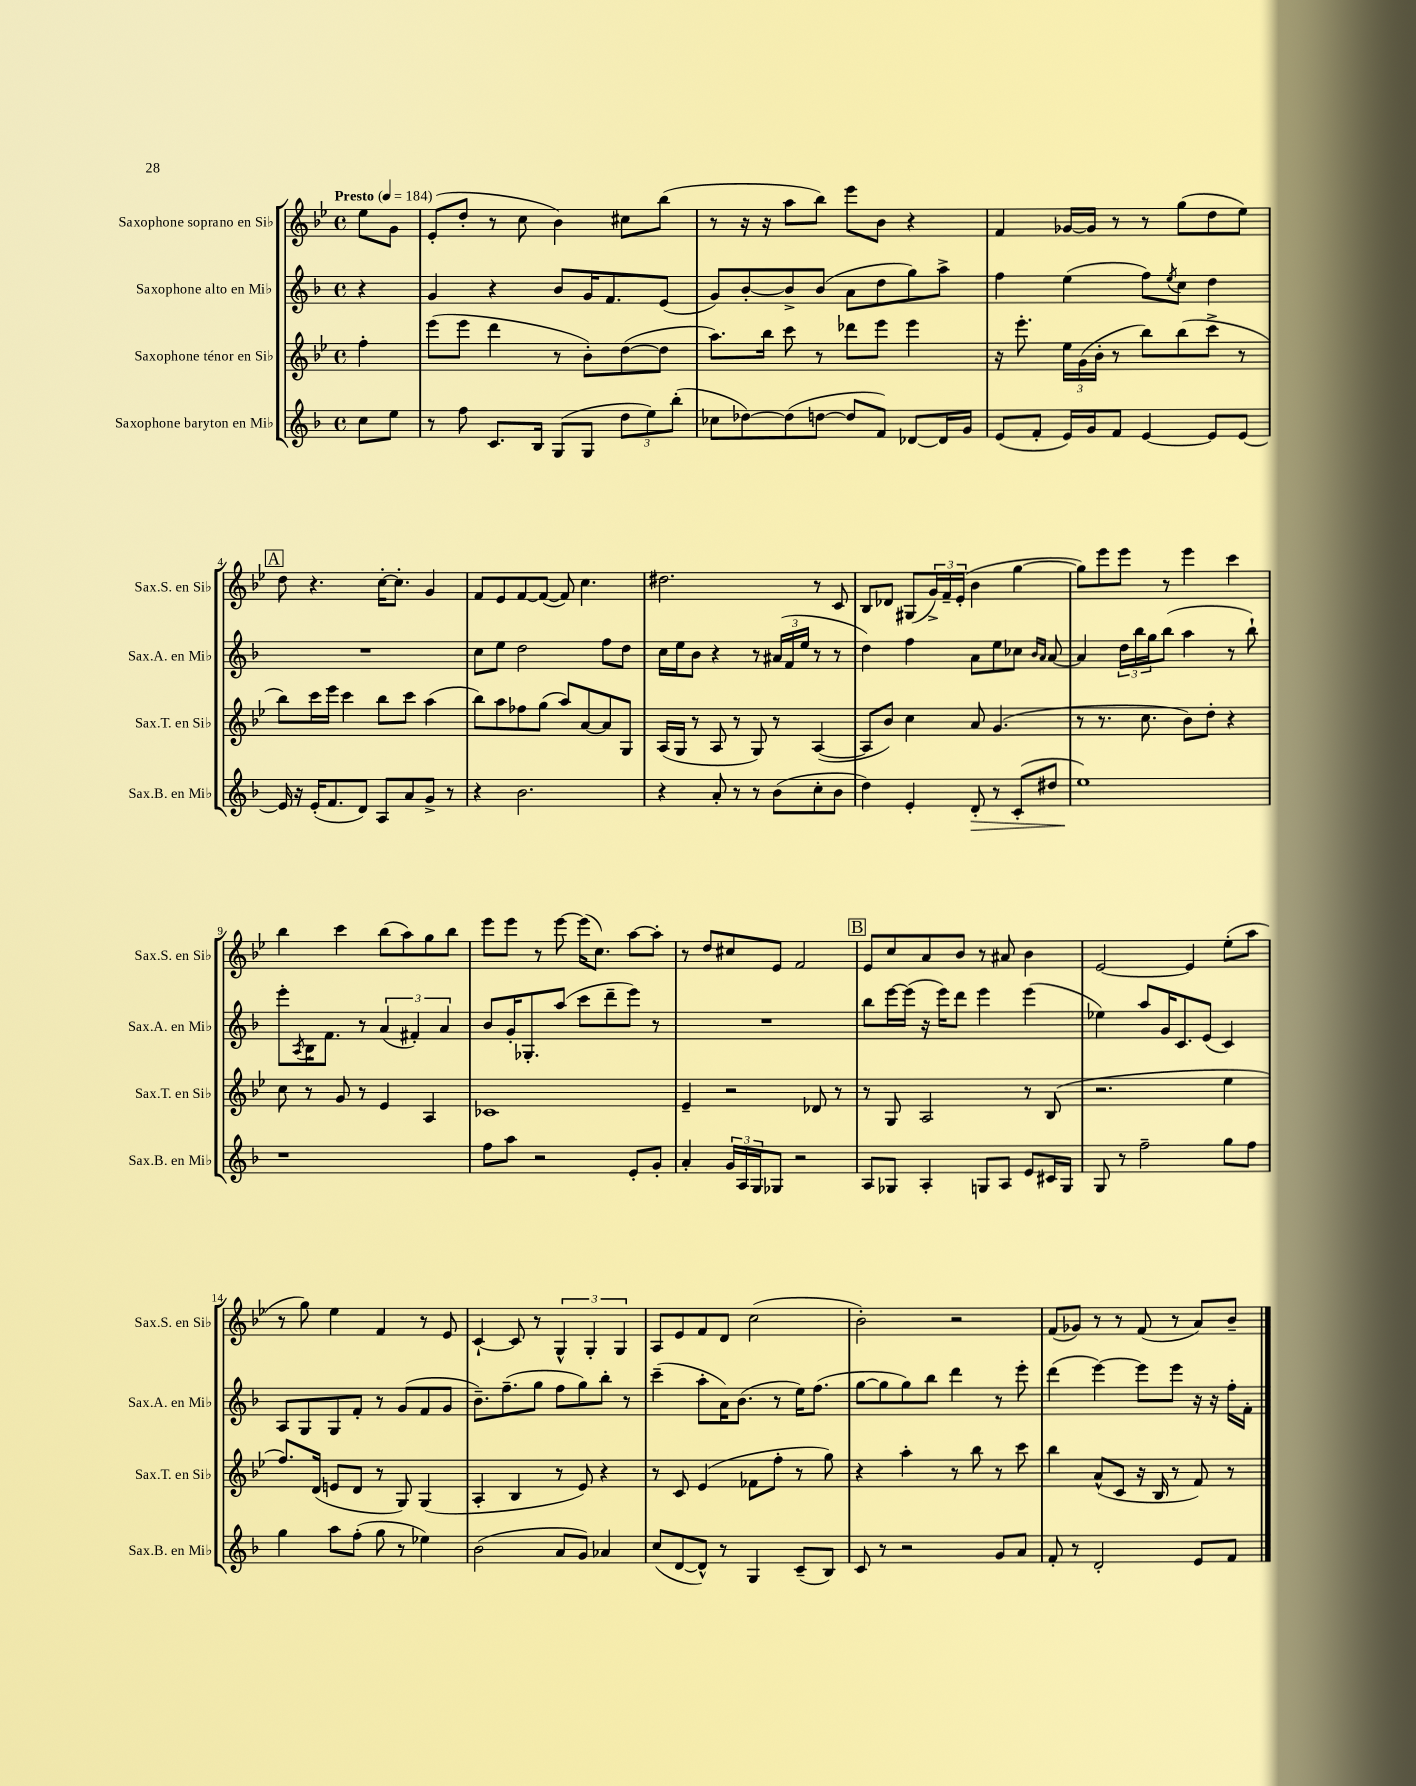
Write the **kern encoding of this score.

**kern	**kern	**kern	**kern
*staff4	*staff3	*staff2	*staff1
*clefG2	*clefG2	*clefG2	*clefG2
*k[b-]	*k[b-e-]	*k[b-]	*k[b-e-]
*M4/4	*M4/4	*M4/4	*M4/4
*met(c)	*met(c)	*met(c)	*met(c)
*MM184	*MM184	*MM184	*MM184
8cc\L	4ff'\	4r	8ee-\L
8ee\J	.	.	8g\J
=	=	=	=
8r	(8eee-\L	4g/	(8e-'/L
8ff\	8eee-\J	.	8dd'/J
8.c/L	4ddd\	4r	8r
.	.	.	8cc\
16B-/Jk	.	.	.
(8G/L	8r	8b-/L	4b-\)
8G/J	8b-'\L)	16g/K	.
.	.	8.f/	.
12dd\L	([8dd\	.	8cc#\L
12ee\)	.	.	.
.	8dd\]J	(8e/J	(8bb-\J
(12bb-'\J	.	.	.
=	=	=	=
8cc-\L	8.aa\L)	8g/L)	8r
[8dd-\)	.	[8b-'/	16r
.	16bb-\Jk	.	16r
(8dd-\]	8ccc\	8b-^/]	8aa\L
[8dd\J	8r	(8b-/J	8bb-\J)
8dd/]L	8ddd-\L	8a\L	8eee-\L
8f/J)	8eee-\J	8dd\	8b-\J
[8d-/L	4eee-\	8gg\)	4r
16d-/]L	.	8aa^\J	.
16g/JJ	.	.	.
=	=	=	=
(8e/L	16r	4ff\	4f/
.	8.eee-'\	.	.
8f'/J	.	.	.
16e/LL)	24ee-\LL	(4ee\	[16g-/LL
.	(24g\	.	.
16g/J	.	.	16g-/]JJ
.	24b-'\JJ	.	.
8f/J	8r	.	8r
[4e/	8bb-\L)	8ff\L)	8r
.	.	8qee/	.
.	(8bb-\	8cc\J	(8gg\L
8e/]L	8ccc^\J	4dd\	8dd\
[8e/J	8r	.	8ee-\J)
=	=	=	=
16e/]	8bb-\L)	1r	8dd\
16r	.	.	.
(16e'/LK	16ccc\L	.	4.r
8.f/	16eee-\JJ	.	.
.	4ccc\	.	.
8d/J)	.	.	.
8A/L	8bb-\L	.	[16cc'\LK
.	.	.	8.cc'\]J
8a/	8ccc\J	.	.
8g^/J	(4aa\	.	4g/
8r	.	.	.
=	=	=	=
4r	8bb-\L)	8cc\L	8f/L
.	8aa\	8ee\J	8e-/
2.b-\	8ff-\	2dd\	[8f/
.	(8gg\J	.	(8f/_J
.	8aa/L)	.	8f/])
.	[8a/	.	4.cc\
.	8a/]	8ff\L	.
.	8G/J	8dd\J	.
=	=	=	=
4r	(16A/LL	16cc\LL	2.dd#\
.	16G/JJ	16ee\J	.
.	8r	8b-\J	.
8a'/	8A/	4r	.
8r	8r	.	.
8r	8G/)	8r	.
(8b-\L	8r	(24a#/LL	.
.	.	24f/	.
.	.	24ee/JJ	.
8cc'\	([4A/	8r	8r
8b-\J	.	8r	8c/
=	=	=	=
4dd\)	8A/]L	4dd\)	8B-/L
.	8b-/J)	.	8d-/J
4e'/	4cc\	4ff\	(8G#/L
.	.	.	24g^/L)
.	.	.	24f~/
.	.	.	(24e-'/JJ
8d'/	8a/	8a\L	4b-\
8r	(4.g/	8ee\	.
(8c'/L	.	8cc-\J	[4gg\
.	.	16qqb-/LL	.
.	.	16qqa/JJ	.
8dd#/J	.	[8a/	.
=	=	=	=
1ee)	8r	4a/]	8gg\]L)
.	8.r	.	8eee-\
.	.	24dd\LL	8eee-\J
.	.	24bb-\	.
.	8.cc\	.	.
.	.	24gg\J	.
.	.	(8bb-\J	8r
.	8b-\L)	4aa\	4eee-\
.	8dd'\J	.	.
.	4r	8r	4ccc\
.	.	8bb-`\)	.
=	=	=	=
1r	8cc\	8eee'\L	4bb-\
.	.	8qA/	.
.	8r	16B-\K	.
.	.	8.f\J	.
.	8g/	.	4ccc\
.	8r	8r	.
.	4e-/	(6a/	(8bb-\L
.	.	.	8aa\)
.	.	6f#'/)	.
.	4A/	.	8gg\
.	.	6a/	.
.	.	.	8bb-\J
=	=	=	=
8ff\L	1c-	8b-/L	8eee-\L
8aa\J	.	16g'/K	8eee-\J
.	.	8.G-'/	.
2r	.	.	8r
.	.	(8aa/J	[8eee-\
.	.	8ccc\L	(16eee-\]LK
.	.	.	8.cc\J)
.	.	8ddd~\	.
8e'/L	.	8eee\J)	[8aa\L
8g'/J	.	8r	8aa'\]J
=	=	=	=
4a'/	4e-~/	1r	8r
.	.	.	8dd/L
24g/LL	2r	.	8cc#/
24A/	.	.	.
24G/J	.	.	.
8G-/J	.	.	8e-/J
2r	.	.	2f/
.	8d-/	.	.
.	8r	.	.
=	=	=	=
8A/L	8r	8bb-\L	8e-/L
8G-/J	8G/	[16eee\L	8cc/
.	.	(16eee\]JJ	.
4A'/	2A/	16r	8a/
.	.	16eee\LK)	.
.	.	8ddd\J	8b-/J
8G/L	.	4eee\	8r
8A/J	.	.	8a#/
8e/L	8r	(4eee\	4b-\
16c#/L	(8B-/	.	.
16G/JJ	.	.	.
=	=	=	=
8G/	2.r	4ee-\)	[2e-/
8r	.	.	.
2ff~\	.	8aa/L	.
.	.	16g/K	.
.	.	8.c/	.
.	.	.	4e-/]
.	.	(8e/J	.
8gg\L	4ee-\	4c/)	(8ee-'\L
8ff\J	.	.	8aa\J
=	=	=	=
4gg\	8.ff/L)	8A/L	8r
.	.	8G/	8gg\)
.	(16d/Jk	.	.
8aa\L	8e/L	8G/	4ee-\
(8ff'\J	8d/J	8f'/J	.
8gg\	8r	8r	4f/
8r	8G/)	(8g/L	.
4ee-\)	(4G/	8f/	8r
.	.	8g/J	8e-/
=	=	=	=
(2b-\	4A'/	8.b-~\L)	[4c`/
.	.	(8.ff~\	.
.	4B-/	.	8c/]
.	.	8gg\J	8r
8a/L	8r	8ff\L	6G^^/
8g/J)	8e-/)	8gg\)	.
.	.	.	6G'/
4a-/	4r	8bb-'\J	.
.	.	.	6G/
.	.	8r	.
=	=	=	=
(8cc/L	8r	(4ccc~\	8A/L
[8d/	8c/	.	8e-/
8d^^/]J)	(4e-/	8aa'\L	8f/
8r	.	16a\K)	8d/J
.	.	(8.b-\J	.
4G/	8f-\L	.	(2cc\
.	8ff'\J	8r	.
(8c~/L	8r	16ee\LK)	.
.	.	(8.ff\J	.
8B-/J)	8gg\)	.	.
=	=	=	=
8c/	4r	[8gg\L	2b-'\)
8r	.	8gg\]	.
2r	4aa'\	8gg\)	.
.	.	8bb-\J	.
.	8r	4ddd\	2r
.	8bb-\	.	.
8g/L	8r	8r	.
8a/J	8ccc\	8eee'\	.
=	=	=	=
8f'/	4bb-\	(4ddd\	(8f/L
8r	.	.	8g-/J)
2d'/	(8a^^/L	[4eee\)	8r
.	8c/J	.	8r
.	16r	8eee\]L	(8f/
.	16B-/	.	.
.	8r	8eee\J	8r
8e/L	8f/)	16r	8a/L)
.	.	16r	.
8f/J	8r	16ff'\LL	8b-~/J
.	.	16f'\JJ	.
==	==	==	==
*-	*-	*-	*-
